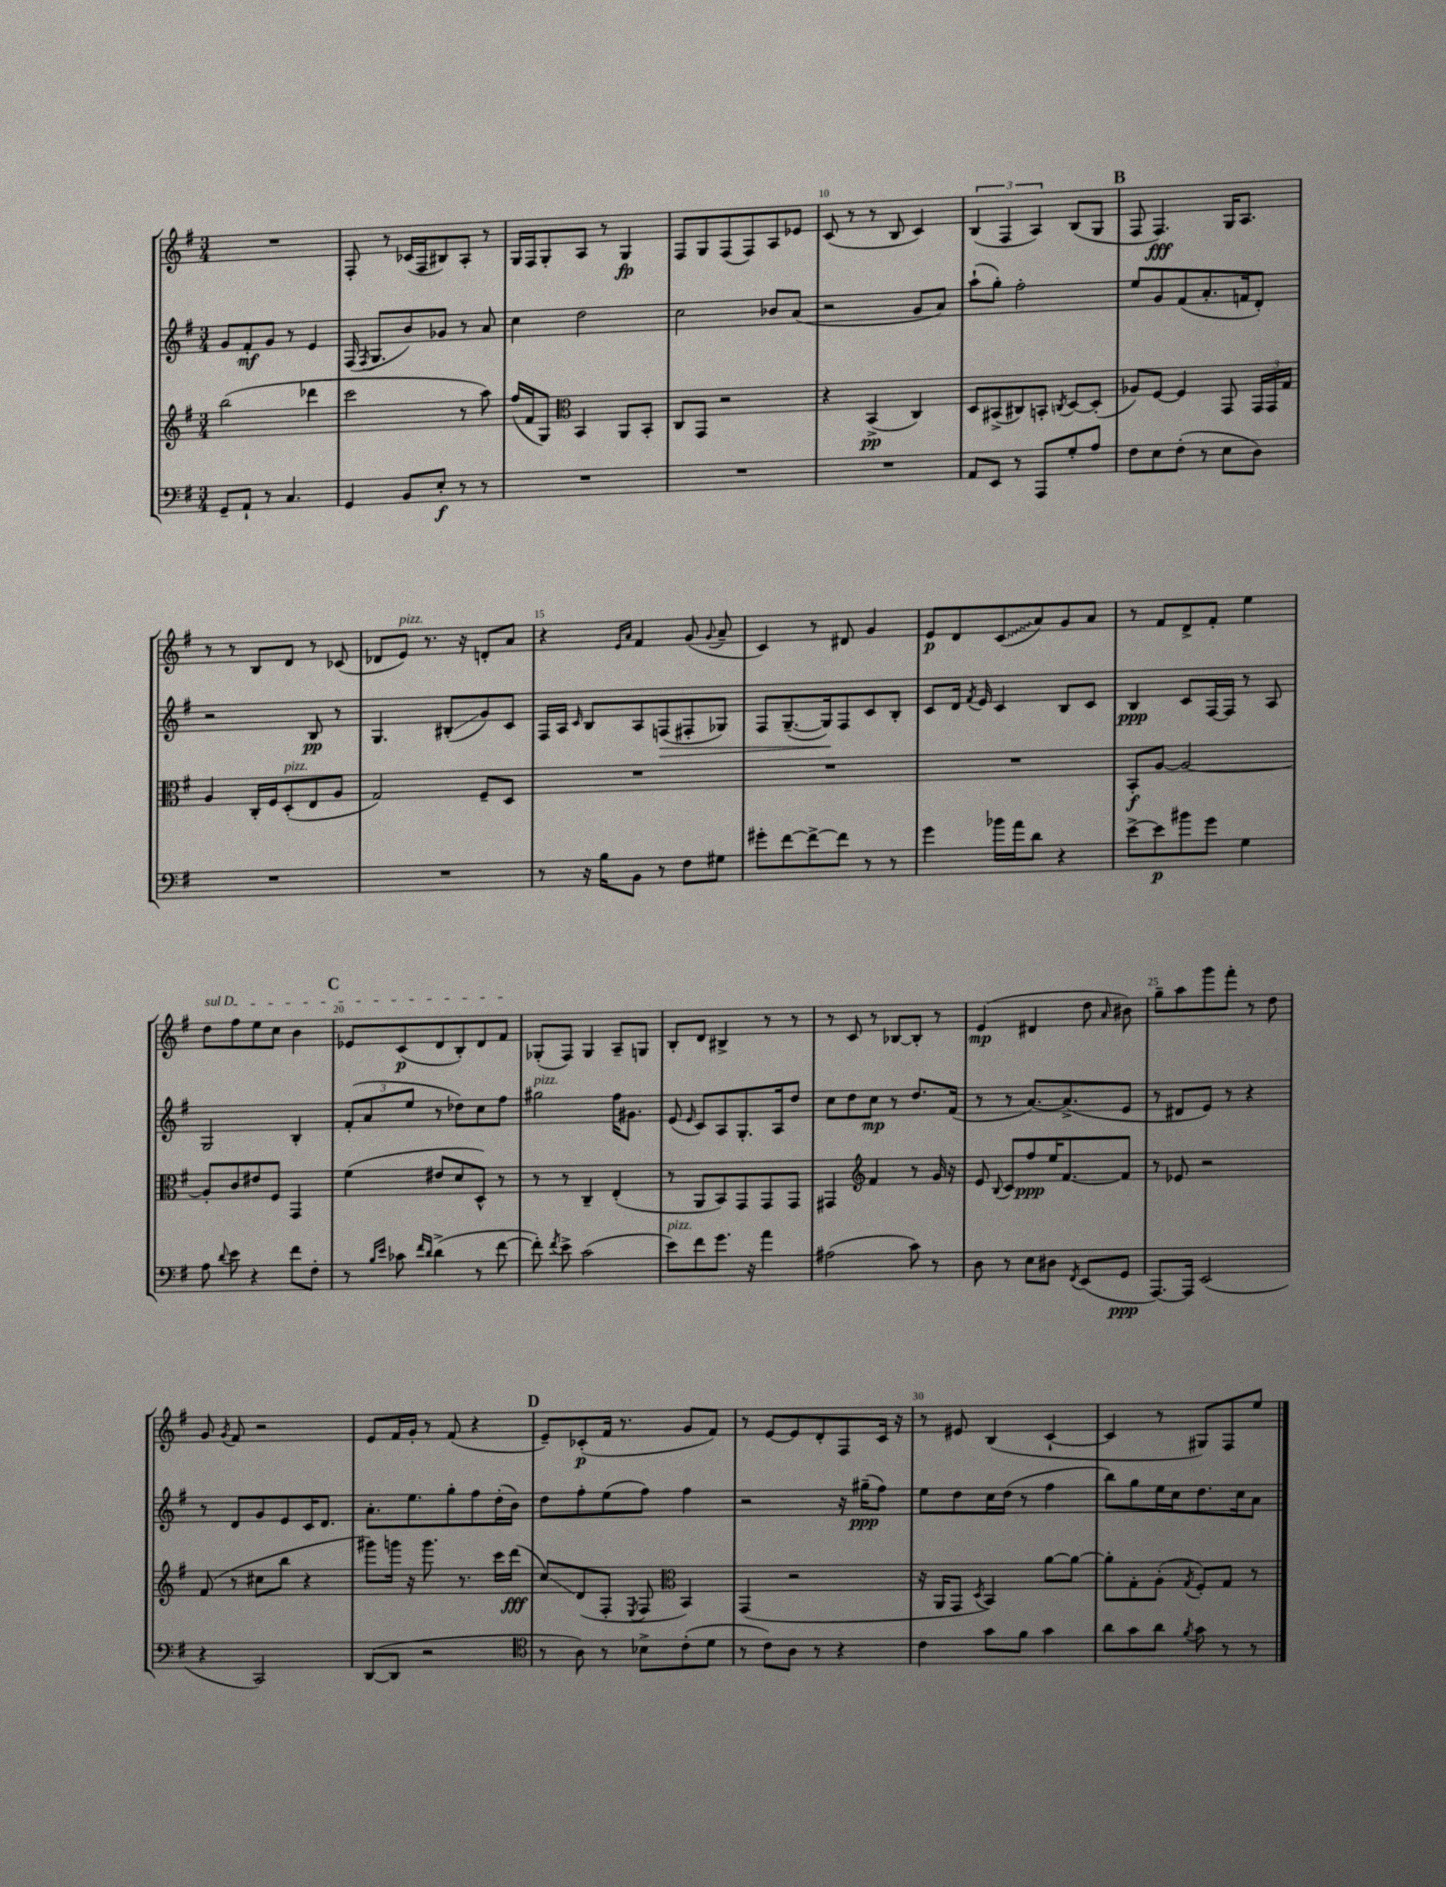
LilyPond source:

<<
\new StaffGroup <<
\new Staff = "s0" {
    \clef treble \key g \major \numericTimeSignature \time 3/4
    \autoBeamOff R2. |
    fis8-. r8 ces'16[( fis16 bis8) a8]-. r8 |
    g16[ fis16 g8-. a8] r8 g4\fp |
    fis8[ g8 fis8( fis8) a8 ees'8] |
    c'8( r8 r8 b8 c'4) |
    \tuplet 3/2 { b4( fis4 a4) } b8[( g8] |
    \mark \markup { \bold "B" } fis8 fis4.\fff) g16[ a8.] |
    r8 r8 b8[ d'8] r8 ces'8( |
    des'8[ e'8]^\markup { \italic "pizz." }) r8. r16 d'8[-. a'8] |
    r4 \grace { e'16[ a'16] } fis'4 g'8( \appoggiatura { g'8 } a'8-- |
    c'4) r8 dis'8 g'4 |
    e'8[\p d'8 \once \override Glissando.style = #'zigzag c'8\glissando( a'8) g'8 a'8] |
    r8 fis'8[ d'8-> fis'8]-. e''4 |
    \once \override TextSpanner.bound-details.left.text = \markup { \italic "sul D" } d''8[\startTextSpan fis''8 e''8 c''8] b'4 |
    \mark \markup { \bold "C" } ees'8[ c'8\p( d'8 b8-.) d'8 fis'8]\stopTextSpan |
    ges8[-.( fis8]) ges4 a8[-- g8] |
    b8[-. d'8] bis4-> r8 r8 |
    r8 c'8 r8 bes8[~ bes8]-. r8 |
    e'4\mp( dis'4 d''8 \grace { a'16 } bis'8) |
    g''8[-- a''8 g'''8 fis'''8]-. r8 d''8 |
    g'8 \acciaccatura { g'8 } fis'8 r2 |
    e'8[ fis'16 g'16]-. r8 fis'8( r4 |
    \mark \markup { \bold "D" } e'8[--) ces'8-.\p( fis'16] r8. g'8[ fis'8]) |
    r8 e'8[~ e'8 d'8-. fis8 c'16] r16 |
    r8 eis'8 b4( c'4~-! |
    c'4 r8 gis8[) fis8 e''8] \bar "|." |
}
\new Staff = "s1" {
    \clef treble \key g \major \numericTimeSignature \time 3/4
    \autoBeamOff g'8[ fis'8-.\mf g'8] r8 e'4 |
    fis16( \acciaccatura { fis8 } g8.[ b'8) ges'8] r8 a'8 |
    c''4 d''2 |
    c''2 bes'8[ a'8]( |
    r2 g'8[ a'8]) |
    a''8[-!( g''8]-.) fis''2-. |
    \mark \markup { \bold "B" } e''8[ g'8 fis'8( a'8.-. f'16 d'8]-.) |
    r2 b8\pp r8 |
    g4. bis8[-.\glissando( g'8) c'8] |
    fis16[ a16] \grace { c'16 } b8[ a8 f8\>( fis8-. ges8]) |
    fis8[ g8.~--( g16\!) fis8 c'8 b8]-. |
    c'8[ d'16] \acciaccatura { fis'8 } e'16 c'4 b8[ c'8] |
    b4\ppp c'8[ fis16~ fis16] r8 a8 |
    g2 b4-. |
    \mark \markup { \bold "C" } \tuplet 3/2 { fis'8[-.( a'8 e''8] } r8 des''8[) c''8 fis''8] |
    gis''2^\markup { \italic "pizz." } fis''16[ gis'8.] |
    e'8( \grace { e'16 } c'8[) a8 g8.-. a16 d''8] |
    c''8[ d''8 c''8]\mp r8 d''8.[ fis'16]( |
    r8 r8 a'8.[~) a'8.->( e'8] |
    r8 dis'8[ e'8]) r8 r4 |
    r8 d'8[ g'8 e'8 c'16 d'8.] |
    a'8.[-. e''8. g''8-. fis''8 d''16-.( b'16]) |
    \mark \markup { \bold "D" } d''8[ fis''8-. e''8( fis''8]) fis''4 |
    r2 r16 gis''16[--\ppp( fis''8]) |
    e''8[ d''8 c''16 d''16]( r8 fis''4 |
    b''8[) g''8 e''16 c''16 d''8. c''16 a'8] \bar "|." |
}
\new Staff = "s2" {
    \clef treble \key g \major \numericTimeSignature \time 3/4
    \autoBeamOff b''2( des'''4 |
    c'''2 r8 a''8) |
    fis''16[( fis'16 g8]) \clef alto b,4 a,8[ b,8]-. |
    c8[ g,8] r2 |
    r4 b,4->\pp( c4) |
    d8[ bis,8->( cis8) b,8]-. \acciaccatura { c8 } d8[~ d8]-.( |
    \mark \markup { \bold "B" } aes8[) fis8]~ fis4 g,8 \tuplet 3/2 { g,16[ g,16 g16] } |
    a4 c16[-. fis16 d8-.^\markup { \italic "pizz." }( e8 a8] |
    g2) fis8[-- d8] |
    R2. |
    R2. |
    R2. |
    b,8[-.\f a8]~ a2~ |
    a8[-. c'8 eis'8 fis8] g,4 |
    \mark \markup { \bold "C" } fis'4( eis'8[ d'8 d8]-^) r8 |
    r8 r8 c4-- e4-.( |
    r8 a,8[ b,8) g,8 g,8 g,8] |
    gis,4 \clef treble fis'4 r8 g'16 r16 |
    e'8 \appoggiatura { b8 } c'8[ fis''8\ppp e''16 fis'8.~ fis'8] |
    r8 ees'8 r2 |
    fis'8( r8 cis''8[ b''8] r4 |
    gis'''8[) g'''16] r16 g'''8. r8. c'''16[ d'''16]\fff( |
    \mark \markup { \bold "D" } c''8[\glissando) d'8( fis8]-. \acciaccatura { e8 } fis8 \clef alto b,4) |
    g,4( r2 |
    r16 a,16[ g,8] \acciaccatura { d8 } b,4) a'8[~ a'8]~ |
    a'8[-. g8-. a8]-.( \acciaccatura { g8 } fis8[-.) g8] r8 \bar "|." |
}
\new Staff = "s3" {
    \clef bass \key g \major \numericTimeSignature \time 3/4
    \autoBeamOff g,8[-- a,8]-! r8 c4. |
    g,4 b,8[ e8]-.\f r8 r8 |
    R2. |
    R2. |
    R2. |
    a,8[ e,8] r8 a,,8[ g8-. a8] |
    \mark \markup { \bold "B" } fis8[ e8 fis8]-.( r8 e8[ d8]) |
    R2. |
    R2. |
    r8 r16 b16[ b,8] r8 fis8[ gis8] |
    gis'8[-. fis'8~ fis'8~-> fis'8] r8 r8 |
    g'4 bes'16[ a'16 d'8] r4 |
    e'8[~-> e'8\p bis'8 g'8] g4 |
    a8 \appoggiatura { d'8 } e'8 r4 fis'8[ fis8]-. |
    \mark \markup { \bold "C" } r8 \grace { b16[ e'16] } ces'8 \grace { fis'16[ d'16] } d'4->( r8 fis'8~ |
    fis'8-.) \acciaccatura { fis'8 } e'8-> c'2( |
    e'8[^\markup { \italic "pizz." }) fis'8 g'8.] r16 a'4 |
    ais2( c'8) r8 |
    d8 r8 e8[ dis8] \acciaccatura { fis,8 } e,8[( g,8]\ppp |
    a,,8.[~) a,,16] e,2( |
    r4 c,2) |
    d,8[~( d,8] r2 |
    \mark \markup { \bold "D" } \clef tenor r8 a8) r8 bes8[-> c'8-.( d'8] |
    r8 c'8[) a8] r8 r4 |
    c'4 g'8[ fis'8] g'4 |
    a'8[ g'8 a'8] \acciaccatura { fis'8 } g'8 r8 r8 \bar "|." |
}
>>
>>
\layout { \context { \Score currentBarNumber = #6 \override BarNumber.break-visibility = ##(#f #t #t) barNumberVisibility = #(every-nth-bar-number-visible 5) } }
